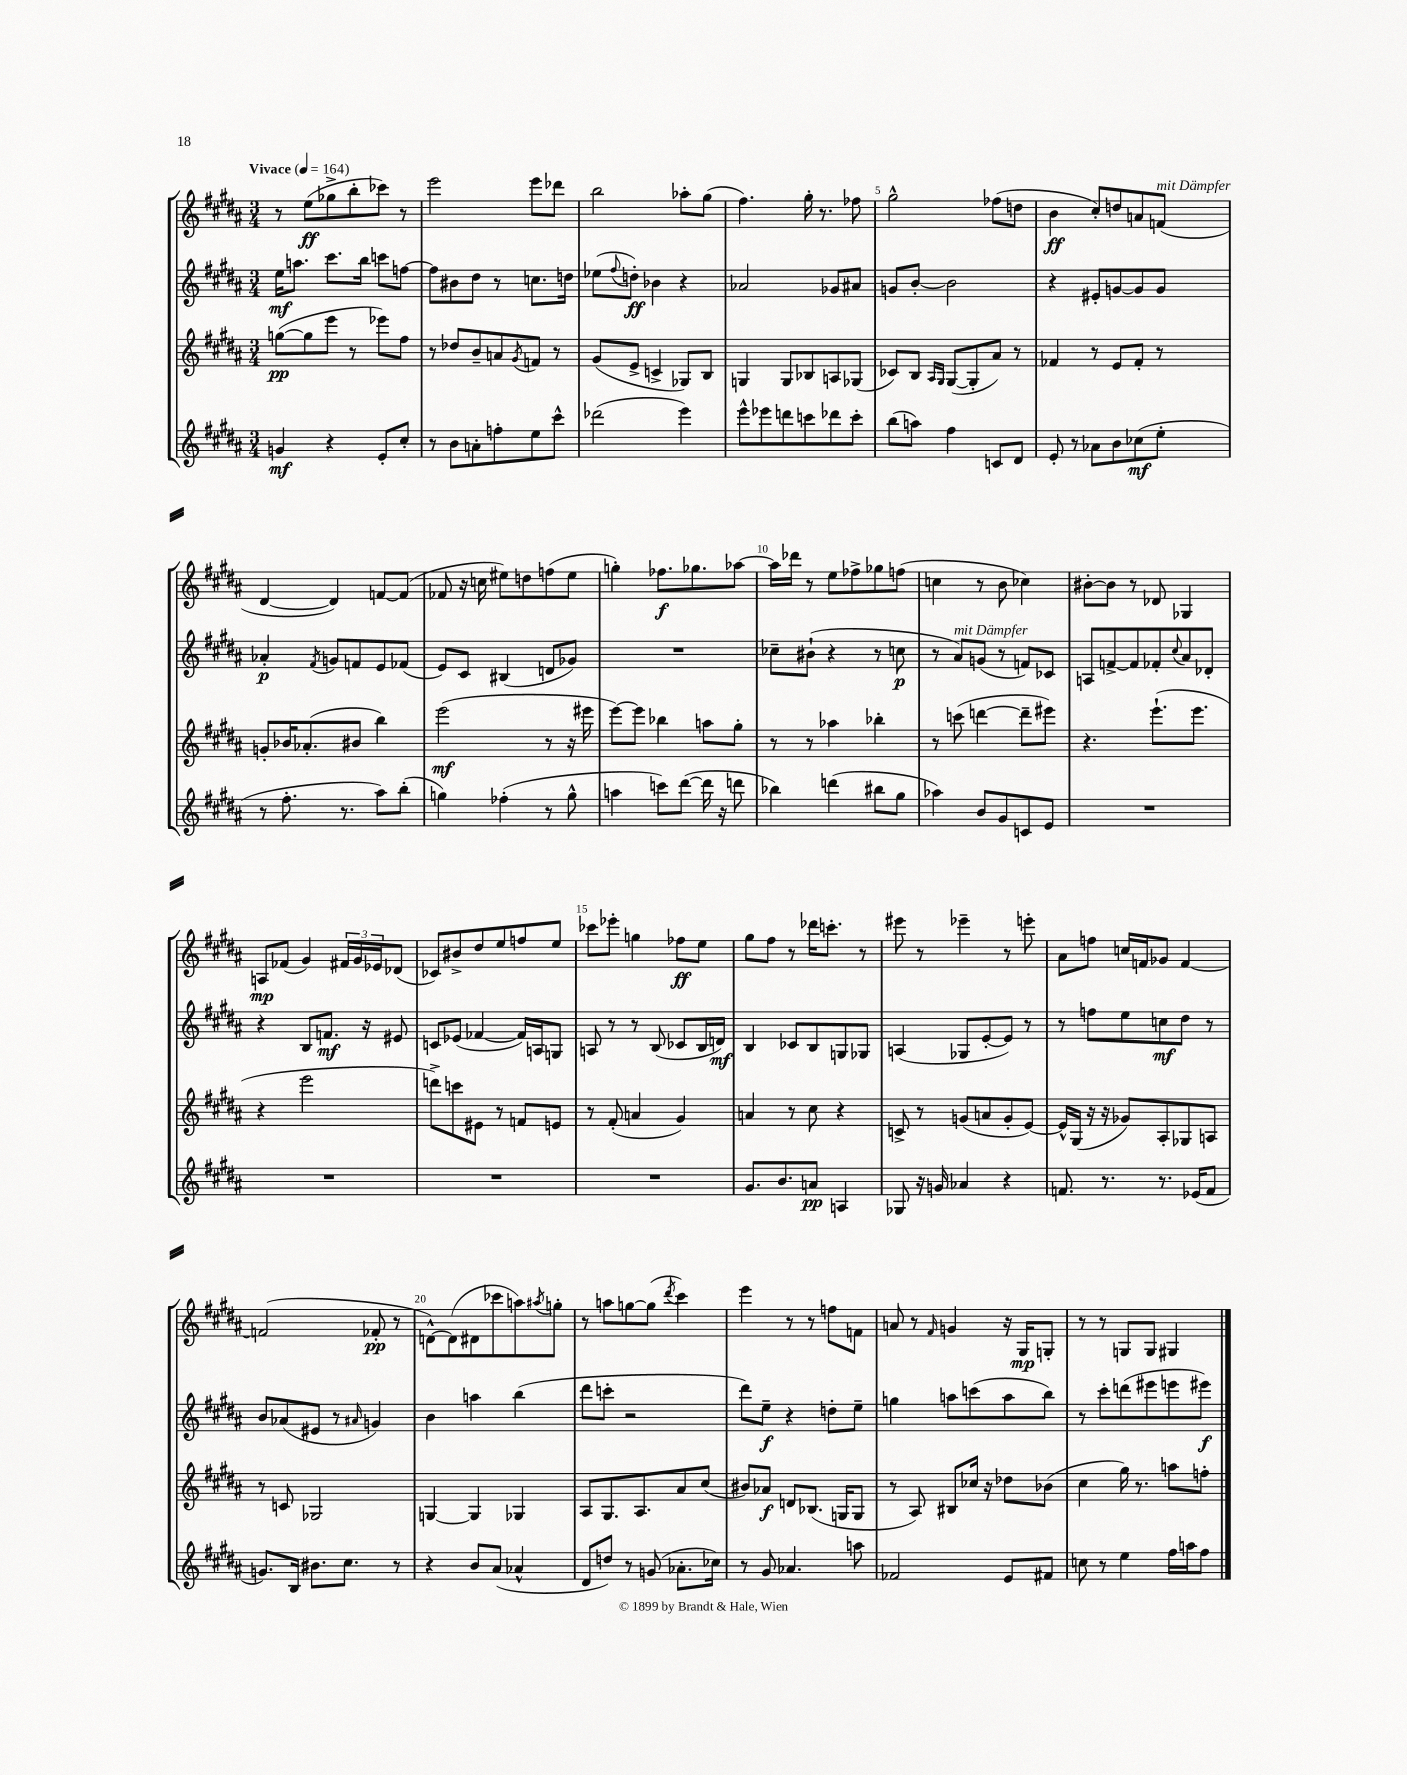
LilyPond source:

<<
\new StaffGroup <<
\new Staff = "s0" {
    \clef treble \key b \major \numericTimeSignature \time 3/4 \tempo "Vivace" 4 = 164
    r8 e''8\ff( ges''8-> b''8-. ces'''8) r8 |
    e'''2 e'''8 des'''8 |
    b''2 aes''8-. gis''8( |
    fis''4.) gis''16-. r8. fes''8 |
    gis''2-^ fes''8( d''8 |
    b'4\ff cis''8-.) d''8 a'8 f'8^\markup { \italic "mit Dämpfer" }( |
    dis'4~ dis'4) f'8~ f'8( |
    fes'8 r16 c''16 eis''8) d''8 f''8( eis''8 |
    g''4-.) fes''8.\f ges''8. aes''8~ |
    aes''16 des'''16 r8 e''8 fes''8-> ges''8 f''8( |
    c''4 r8 b'8 ces''4) |
    bis'8~-. bis'8 r8 des'8 ges4 |
    a8\mp fes'8( gis'4) \tuplet 3/2 { fis'16 gis'16 ees'16 } des'8( |
    ces'8) bis'8-> dis''8 e''8 f''8 e''8 |
    ces'''8 ees'''8-. g''4 fes''8\ff e''8 |
    gis''8 fis''8 r8 des'''16 c'''8.-. r8 |
    eis'''8 r8 ees'''4-- r8 e'''8-. |
    ais'8 f''8 c''16 f'16 ges'8 f'4~ |
    f'2( fes'8-.\pp r8 |
    d'8~-^) d'8( dis'8 ces'''8 a''8) \acciaccatura { ais''8 } g''8-. |
    r8 a''8 g''8~ g''8( \acciaccatura { dis'''8 } cis'''4) |
    e'''4 r8 r8 f''8 f'8 |
    a'8 r8 \grace { fis'16 } g'4 r16 gis16\mp g8-. |
    r8 r8 g8 g8 gis4 \bar "|." |
}
\new Staff = "s1" {
    \clef treble \key b \major \numericTimeSignature \time 3/4
    e''16\mf a''8. cis'''8. b''16 c'''8 f''8~ |
    f''8 bis'8 dis''8 r8 c''8. d''16 |
    ees''8( \appoggiatura { fis''8 } d''8-.\ff) bes'4 r4 |
    aes'2 ges'8 ais'8 |
    g'8 b'8~-. b'2 |
    r4 eis'8-. g'8~ g'8 g'8 |
    aes'4-.\p \acciaccatura { fis'8 } g'8 f'8 e'8 fes'8( |
    e'8) cis'8 bis4( d'8 ges'8) |
    R2. |
    ces''8-- bis'8-!( r4 r8 c''8\p |
    r8 ais'8^\markup { \italic "mit Dämpfer" }) g'8( r8 f'8) ces'8 |
    a8 f'8~-> f'8 fes'8-. \appoggiatura { cis''8 } ais'8 des'8-. |
    r4 b8 f'8.\mf r16 eis'8 |
    c'8 ees'8( fes'4~ fes'16) a16 g8 |
    a8 r8 r8 b8( ces'8 b16 d'16\mf) |
    b4 ces'8 b8 g8 ges8 |
    a4( ges8 e'8~-. e'8) r8 |
    r8 f''8 e''8 c''8\mf dis''8 r8 |
    b'8 aes'8( eis'8 r8 \grace { ais'16 } g'4) |
    b'4 a''4 b''4( |
    dis'''8 c'''8-. r2 |
    dis'''8) e''8--\f r4 d''8-. e''8-- |
    g''4 a''8 c'''8( a''8 b''8) |
    r8 cis'''8-. d'''8( eis'''8 e'''8 eis'''8\f) \bar "|." |
}
\new Staff = "s2" {
    \clef treble \key b \major \numericTimeSignature \time 3/4
    g''8~\pp( g''8 e'''8 r8 ees'''8) fis''8 |
    r8 des''8 b'8-- a'8 \acciaccatura { gis'8 } f'8 r8 |
    gis'8( e'8-> c'4-> ges8) b8 |
    g4 g8 bes8 a8 ges8( |
    ces'8) b8 \grace { ais16 gis16 } gis8~( gis8-. ais'8) r8 |
    fes'4 r8 e'8 fes'8-. r8 |
    g'8-. bes'16 aes'8.-.( bis'8 b''4) |
    e'''2\mf( r8 r16 eis'''16 |
    e'''8~) e'''8 bes''4 a''8 gis''8-. |
    r8 r8 aes''4 bes''4-. |
    r8 c'''8( d'''4~ d'''8-- eis'''8) |
    r4. e'''8.-!( e'''8. |
    r4 e'''2 |
    d'''8->) c'''8 eis'8 r8 f'8 e'8 |
    r8 fis'8-.( a'4 gis'4) |
    a'4 r8 cis''8 r4 |
    c'8-> r8 g'8( a'8 g'8-. e'8~) |
    e'16-^ gis16( r16 r16 ges'8) ais8-. ges8 a8 |
    r8 c'8 ges2 |
    g4~ g4 ges4 |
    ais8 gis8. ais8. ais'8 cis''8( |
    bis'8) aes'8\f d'8 bes8.( g16 g8 |
    r8 ais8) bis8 ces''16 r16 des''8 bes'8( |
    cis''4 gis''16) r8. a''8 f''8-. \bar "|." |
}
\new Staff = "s3" {
    \clef treble \key b \major \numericTimeSignature \time 3/4
    g'4\mf r4 e'8-. cis''8-. |
    r8 b'8 a'8-. f''8-. e''8 cis'''8-^ |
    des'''2( e'''4) |
    e'''8-^ ees'''8 d'''8 c'''8 des'''8 c'''8-. |
    b''8( a''8) fis''4 c'8 dis'8 |
    e'8-. r8 aes'8 b'8 ces''8\mf( e''8-. |
    r8 fis''8.-. r8. ais''8) b''8-.( |
    g''4) fes''4-.( r8 g''8-^ |
    a''4 c'''8) dis'''8~( dis'''16 r16 d'''8 |
    bes''4) d'''4( bis''8 gis''8 |
    aes''4) b'8 gis'8 c'8 e'8 |
    R2. |
    R2. |
    R2. |
    R2. |
    gis'8. b'8. a'8\pp a4 |
    ges8 r16 g'16 aes'4 r4 |
    f'8. r8. r8. ees'16( f'8 |
    g'8.) b16 bis'8. cis''8. r8 |
    r4 b'8 ais'8( aes'4-^ |
    dis'8 d''8) r8 g'8( aes'8.-. ces''16) |
    r8 gis'8 aes'4. a''8 |
    fes'2 e'8 fis'8 |
    c''8 r8 e''4 fis''16 a''16 fis''8 \bar "|." |
}
>>
>>
\layout { \context { \Score \override BarNumber.break-visibility = ##(#f #t #t) barNumberVisibility = #(every-nth-bar-number-visible 5) } }
